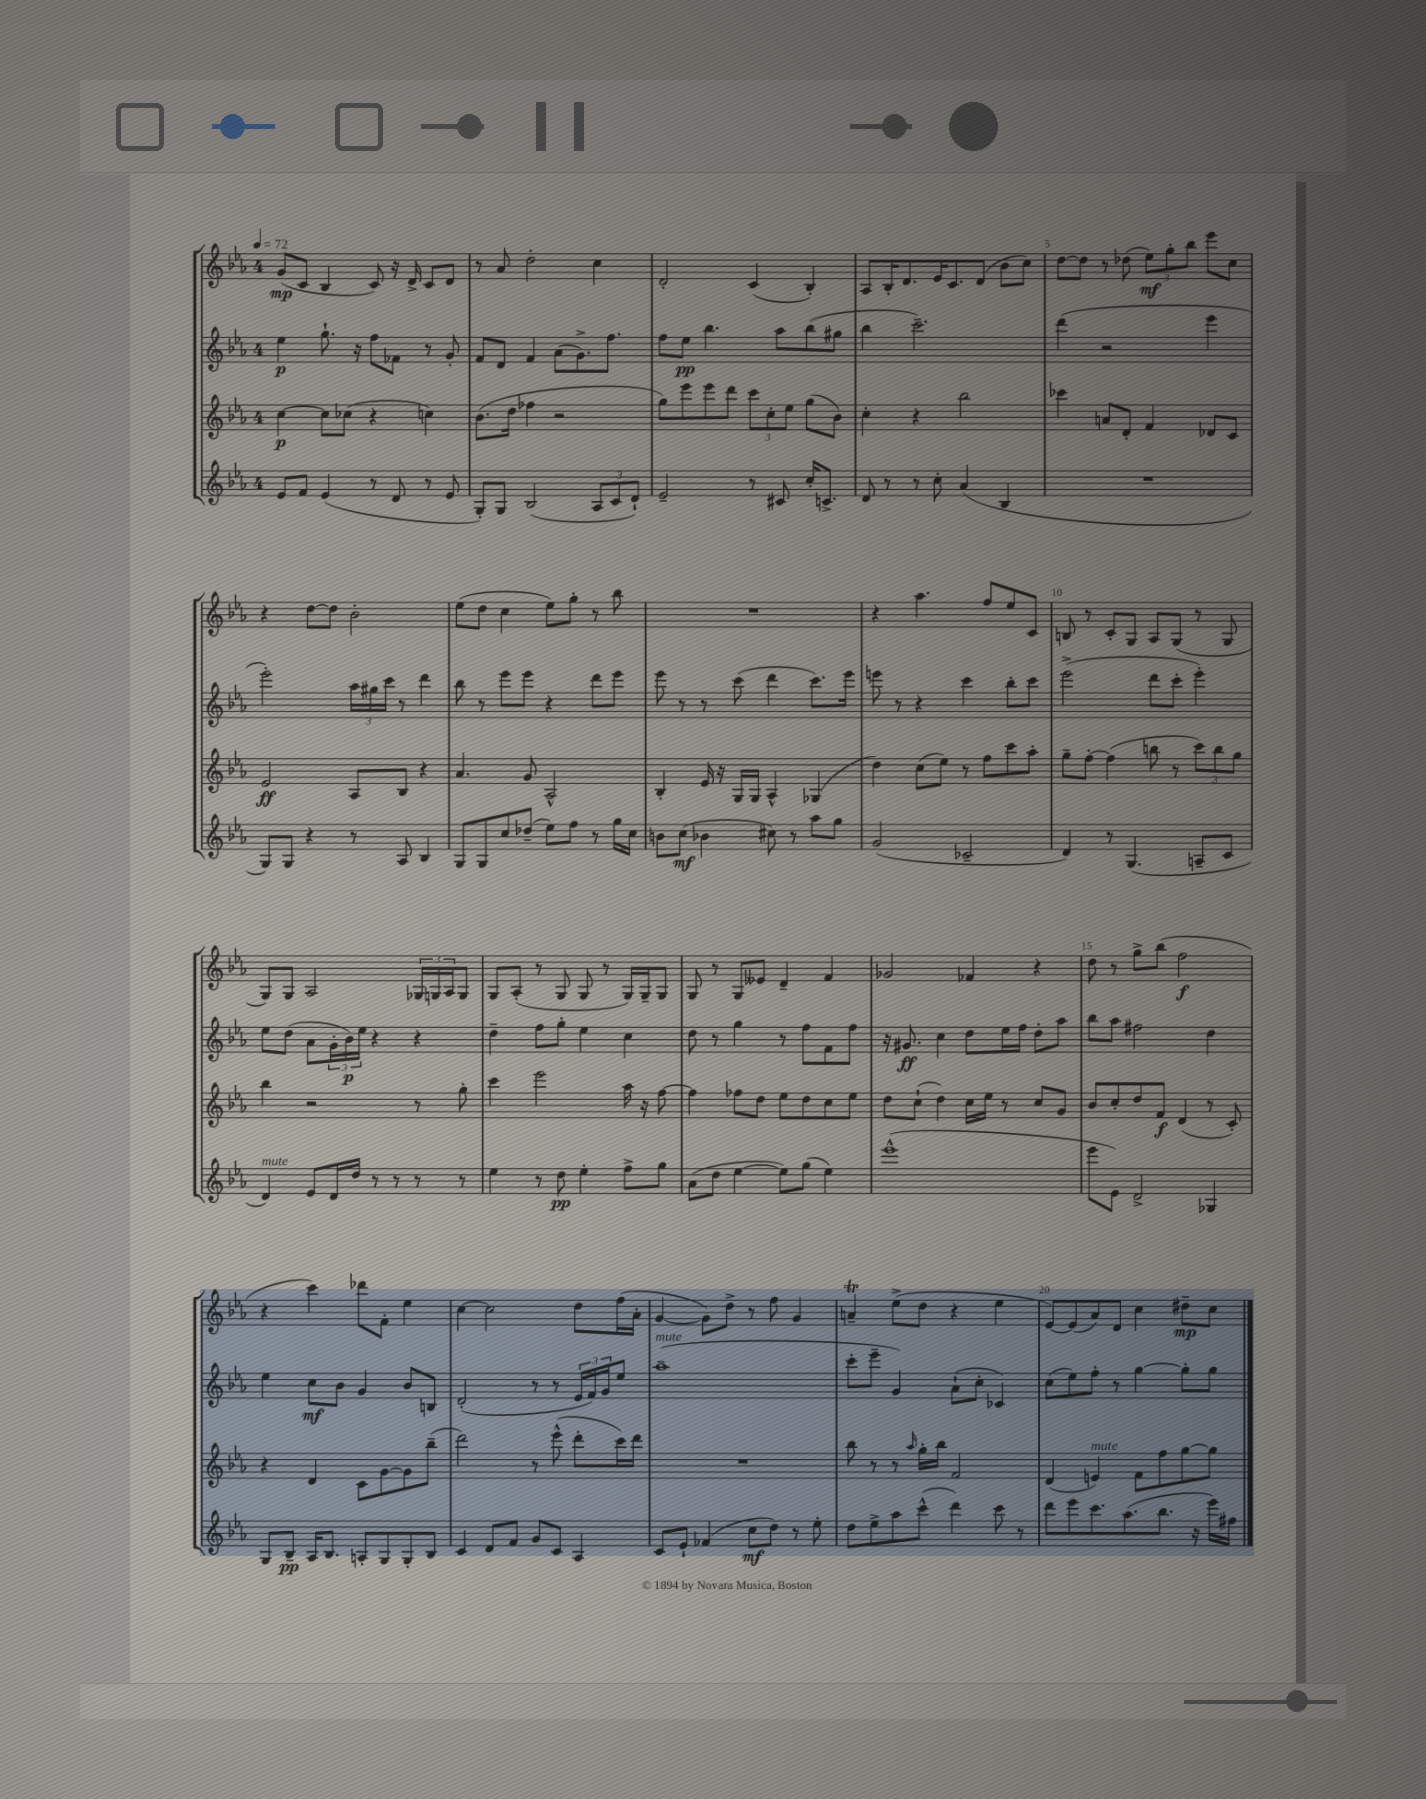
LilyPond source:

<<
\new StaffGroup <<
\new Staff = "s0" {
    \clef treble \key ees \major \once \override Staff.TimeSignature.style = #'single-digit \time 4/4 \tempo 4 = 72
    g'8\mp( c'8 bes4 c'8) r16 d'16-> c'8 d'8 |
    r8 aes'8 d''2-. c''4 |
    d'2-. c'4( bes4-.) |
    aes8 bes16-. d'8. ees'16 c'8. d'8( bes'8 c''8) |
    d''8~ d''8 r8 des''8( \tuplet 3/2 { ees''8\mf) g''8-. bes''8 } ees'''8 c''8 |
    r4 d''8~ d''8 bes'2-. |
    ees''8( d''8 c''4 ees''8) g''8-. r8 bes''8 |
    R1 |
    r4 aes''4. f''8 ees''8 c'8 |
    b8 r8 c'8-. g8 aes8 g8( r8 g8 |
    g8) g8 aes2 \tuplet 3/2 { ges16 g16 aes16 } g8 |
    g8 aes8-.( r8 g8 g8 r8 g16) g16-- g8 |
    g8 r8 g8 eeses'8 d'4-- f'4 |
    ges'2 fes'4 r4 |
    d''8 r8 g''8-> bes''8( f''2\f |
    r4 c'''4) des'''8 f'8-. ees''4 |
    c''4~ c''2 d''8 f''16( aes'16-. |
    g'4~ g'8) d''8-> r8 f''8 g'4 |
    a'4--\trill ees''8->( d''8 r4 ees''4 |
    ees'8~) ees'8( aes'8) d'8 c''4 dis''8--\mp c''8 \bar "|." |
}
\new Staff = "s1" {
    \clef treble \key ees \major \once \override Staff.TimeSignature.style = #'single-digit \time 4/4
    ees''4\p g''8.-! r16 f''8 fes'8 r8 g'8-. |
    f'8 d'8 f'4 aes'8( g'8.->) f''8. |
    f''8 ees''8\pp bes''4. aes''8 bes''8( gis''8 |
    bes''4 c'''2.--) |
    d'''4( r2 ees'''4 |
    ees'''2-.) \tuplet 3/2 { aes''16 gis''16 c'''16 } r8 d'''4 |
    bes''8 r8 ees'''8 ees'''8 r4 d'''8 ees'''8 |
    ees'''8 r8 r8 c'''8( d'''4 c'''8.) ees'''16 |
    e'''8 r8 r4 c'''4 bes''8-. c'''8 |
    ees'''2->( d'''8 c'''8-. ees'''4-.) |
    ees''8 d''8( aes'8 \tuplet 3/2 { g'16-. bes'16\p) ees''16 } r4 r4 |
    d''4-- f''8 g''8-. ees''4 c''4 |
    d''8 r8 g''4 r8 f''8 f'8 f''8 |
    r16 gis'8.\ff c''4 d''8 ees''16 f''16 d''8-. aes''8 |
    bes''8 aes''8 fis''2 d''4 |
    ees''4 c''8\mf bes'8 g'4 bes'8 b8 |
    d'2-.( r8 r8 \tuplet 3/2 { ees'16 f'16) g'16 } ees''8 |
    aes''1--^\markup { \italic "mute" }( |
    c'''8-. ees'''8-- g'4) aes'8-!( c''8-. ces'4) |
    c''8( ees''8) f''8-. r8 g''4~ g''8-. g''8 \bar "|." |
}
\new Staff = "s2" {
    \clef treble \key ees \major \once \override Staff.TimeSignature.style = #'single-digit \time 4/4
    c''4~\p c''8 ces''8( r4 c''4) |
    bes'8.( d''16 fes''4 r2 |
    g''8) ees'''8 ees'''8 d'''8 \tuplet 3/2 { c'''8 c''8-. ees''8 } g''8( bes'8) |
    c''4-. r4 bes''2 |
    ces'''4 a'8 d'8-. f'4 des'8 c'8 |
    ees'2\ff aes8 bes8 r4 |
    aes'4. g'8 aes2-^ |
    bes4-. ees'16 r16 g16 g16 aes4-^ ges4( |
    d''4) c''8( ees''8) r8 f''8 c'''8 aes''8-. |
    g''8-- f''8~-. f''4( b''8 r8 \tuplet 3/2 { c'''8) b''8 g''8 } |
    bes''4 r2 r8 g''8-. |
    c'''4 ees'''2 aes''16 r16 f''8~ |
    f''4 fes''8 d''8 ees''8 d''8 c''8 ees''8 |
    d''8 c''8-!( d''4) c''16 ees''16 r8 c''8 g'8 |
    bes'8 c''8-. d''8 f'8\f d'4( r8 c'8-.) |
    r4 d'4 c'8 g'8~ g'8 bes''8--( |
    d'''2) r8 ees'''8-^( d'''8-. c'''16) d'''16 |
    R1 |
    bes''8 r8 r8 \grace { aes''16 } g''16-. bes''16 f'2 |
    d'4( e'4^\markup { \italic "mute" }) f'8 f''8 g''8~ g''8 \bar "|." |
}
\new Staff = "s3" {
    \clef treble \key ees \major \once \override Staff.TimeSignature.style = #'single-digit \time 4/4
    ees'8 f'8 ees'4( r8 d'8 r8 ees'8 |
    g8-.) g8 bes2( \tuplet 3/2 { aes8 c'8 d'8-!) } |
    ees'2-- r8 cis'8 c''16-. c'8.-> |
    d'8 r8 r8 c''8-. aes'4( bes4 |
    R1 |
    g8) g8 r4 r8 aes8 bes4 |
    g8 g8 c''8 des''8--( ees''8) f''8 r8 g''16 c''16 |
    b'8 c''8\mf( bes'4 cis''8) r8 aes''8 g''8 |
    g'2( ces'2-- |
    d'4) r8 g4.( a8-- c'8 |
    d'4^\markup { \italic "mute" }) ees'8 d'16 d''16 r8 r8 r8 r8 |
    ees''4 r8 d''8\pp ees''4-. f''8-> g''8 |
    aes'8( d''8 ees''4~ ees''8) g''8( ees''4) |
    ees'''1-^( |
    ees'''8 ees'8) d'2-> ges4 |
    g8 bes8--\pp aes16 bes8. a8-. g8 g8-. bes8 |
    c'4 d'8 f'8 g'8 c'8 aes4 |
    c'8 ees'8-! fes'4( c''8\mf d''8) r8 ees''8-. |
    d''8 ees''8-> aes''8 c'''8-^( d'''4) c'''8 r8 |
    d'''8 ees'''8 c'''8. aes''8.( bes''8. r16 ees'''16) fis''16 \bar "|." |
}
>>
>>
\layout { \context { \Score \override BarNumber.break-visibility = ##(#f #t #t) barNumberVisibility = #(every-nth-bar-number-visible 5) } }
